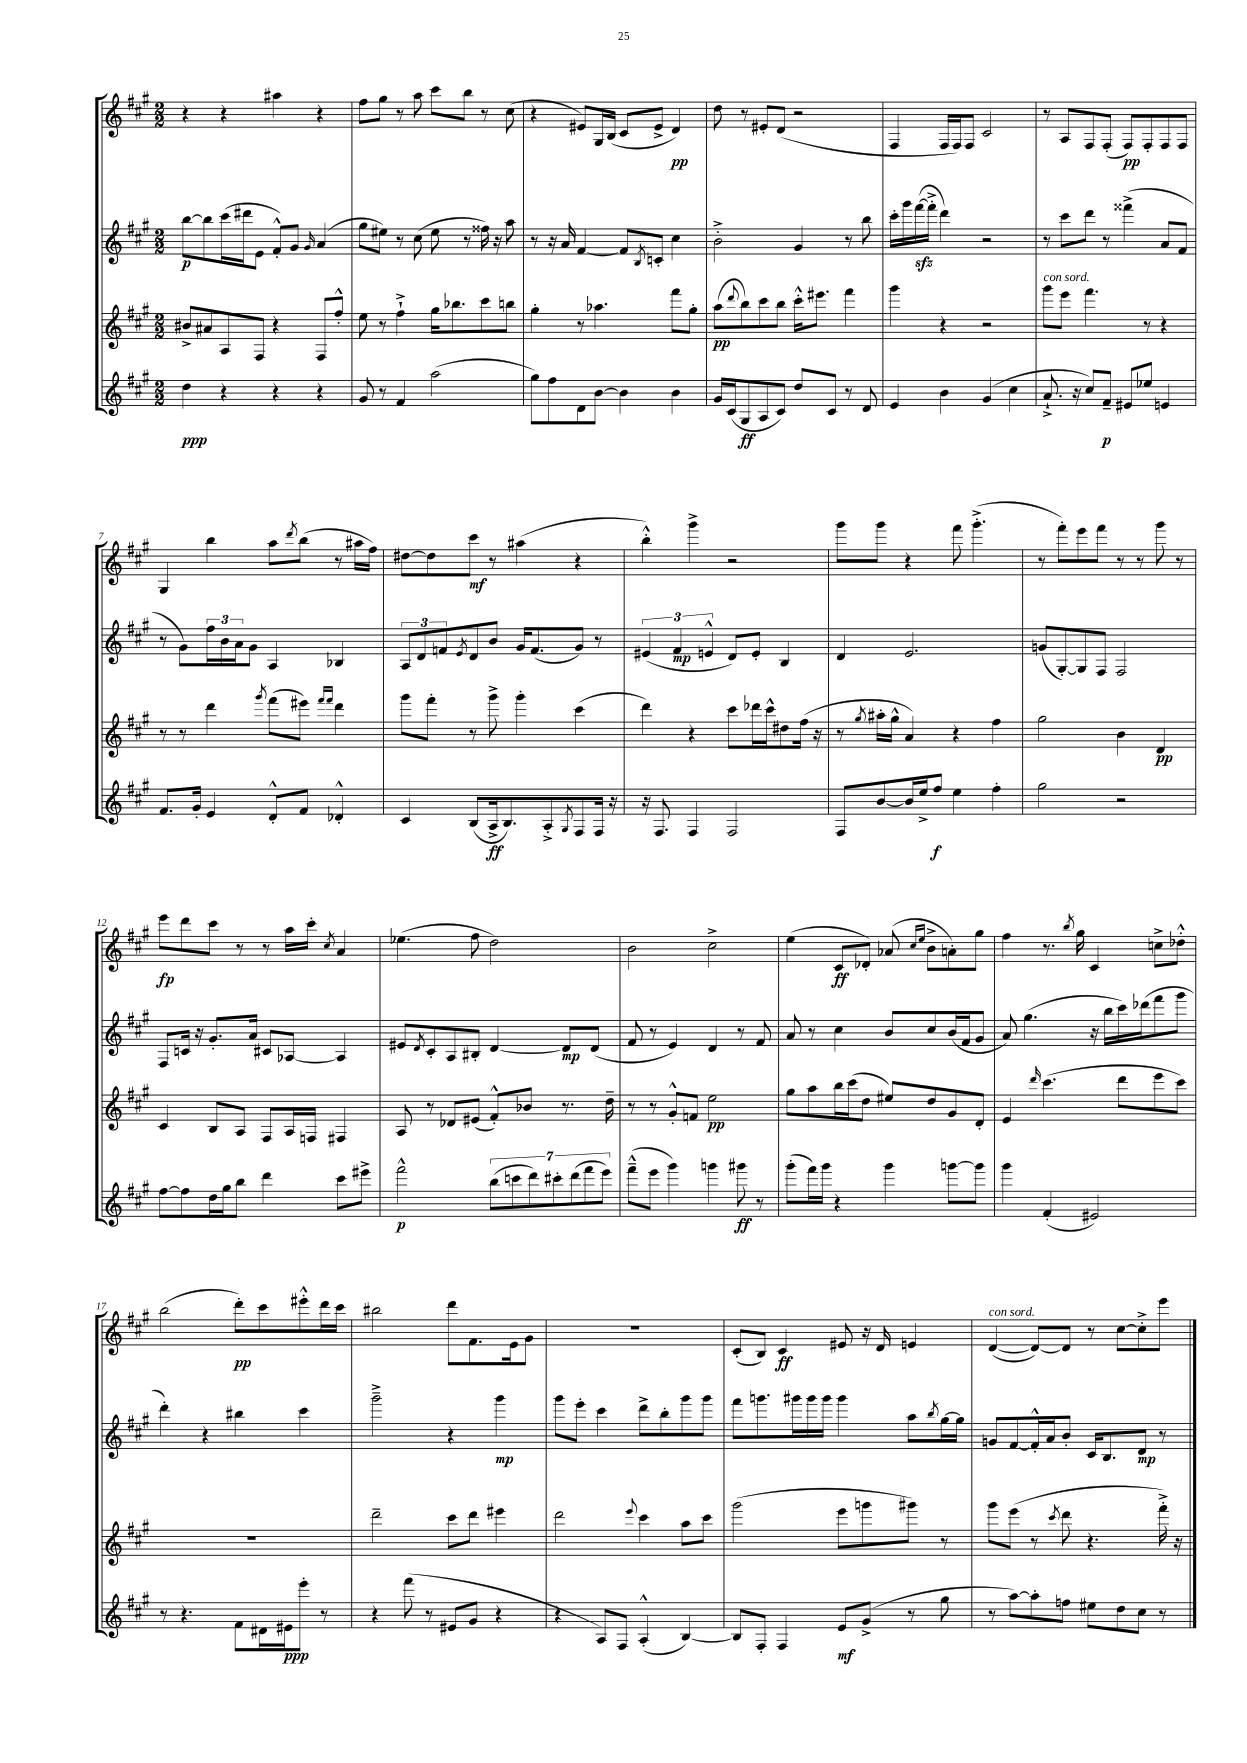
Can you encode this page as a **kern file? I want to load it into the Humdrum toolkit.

**kern	**dynam	**kern	**dynam	**kern	**dynam	**kern	**dynam
*part4	*part4	*part3	*part3	*part2	*part2	*part1	*part1
*staff4	*staff4	*staff3	*staff3	*staff2	*staff2	*staff1	*staff1
*clefG2	*	*clefG2	*	*clefG2	*	*clefG2	*
*k[f#c#g#]	*	*k[f#c#g#]	*	*k[f#c#g#]	*	*k[f#c#g#]	*
*M2/2	*	*M2/2	*	*M2/2	*	*M2/2	*
=1	=1	=1	=1	=1	=1	=1	=1
4dd\	ppp	8b#X^/L	.	[8bb\L	p	4r	.
.	.	8a#X/	.	8bb\]	.	.	.
4r	.	8A/	.	(16ccc#\L	.	4r	.
.	.	.	.	16ddd#X\J	.	.	.
.	.	8F#/J	.	8e\J	.	.	.
4r	.	4r	.	8f#'^^/L)	.	4aa#X\	.
.	.	.	.	8g#/J	.	.	.
.	.	.	.	16qqg#/	.	.	.
4r	.	8F#/L	.	(4a/	.	4r	.
.	.	8ff#'^^/J	.	.	.	.	.
=2	=2	=2	=2	=2	=2	=2	=2
8g#/	.	8ee\	.	8gg#\L	.	8ff#\L	.
8r	.	8r	.	8ee#X\J)	.	8gg#\J	.
4f#/	.	4ff#`^\	.	8r	.	8r	.
.	.	.	.	(8cc#\	.	8aa\	.
(2aa\	.	16gg#\KL	.	8ee#\	.	8ccc#\L	.
.	.	8.bb-X\	.	.	.	.	.
.	.	.	.	8r	.	8bb\J	.
.	.	8ccc#\	.	16ff##X\)	.	8r	.
.	.	.	.	16r	.	.	.
.	.	8bbn\J	.	8aa\	.	(8cc#\	.
=3	=3	=3	=3	=3	=3	=3	=3
8gg#\L)	.	4gg#'\	.	8r	.	4r	.
8ff#\	.	.	.	16r	.	.	.
.	.	.	.	16a/	.	.	.
8d\	.	8r	.	[4f#/	.	8e#X/L)	.
[8b\J	.	4.aa-X\	.	.	.	16G#/L	.
.	.	.	.	.	.	(16B/JJ	.
4b\]	.	.	.	8f#/L]	.	8c#/L	.
.	.	.	.	8qB/	.	.	.
.	.	.	.	8cn'/J	.	8e#^/J	.
4b\	.	8fff#\L	.	4cc#\	.	4d/)	pp
.	.	8gg#'\J	.	.	.	.	.
=4	=4	=4	=4	=4	=4	=4	=4
16g#/LL	.	(8aa\L	pp	2b'^\	.	8dd\	.
(16c#/J	.	.	.	.	.	.	.
.	.	8qqddd/	.	.	.	.	.
8G#/	ff	8bb\)	.	.	.	8r	.
8A/	.	8ccc#\	.	.	.	8e#X'/L	.
8c#/J)	.	8bb\J	.	.	.	(8d/J	.
8dd/L	.	16ccc#'^^\KL	.	4g#/	.	2r	.
.	.	8.eee#X\J	.	.	.	.	.
8c#/J	.	.	.	.	.	.	.
8r	.	4fff#\	.	8r	.	.	.
8d/	.	.	.	8bb\	.	.	.
=5	=5	=5	=5	=5	=5	=5	=5
4e/	.	4ggg#\	.	16ccc#'\LL	.	4F#/	.
.	.	.	.	16ggg#\	.	.	.
.	.	.	.	([16fff#zz\	.	.	.
.	.	.	.	16fff#'^\JJ]	.	.	.
4b\	.	4r	.	4ddd\)	.	16F#/LL	.
.	.	.	.	.	.	16F#/J)	.
.	.	.	.	.	.	8F#/J	.
(4g#/	.	2r	.	2r	.	2c#/	.
4cc#\	.	.	.	.	.	.	.
=6	=6	=6	=6	=6	=6	=6	=6
!	!	!LO:TX:a:i:t=con sord.	!	!	!	!	!
8.a`^/	.	8ggg#\L	.	8r	.	8r	.
.	.	8eee\J	.	8ccc#\L	.	8A/L	.
16r	.	.	.	.	.	.	.
8cc#/L)	.	4.fff#\	.	8ddd\J	.	8F#/	.
8f#~/J	p	.	.	8r	.	(8F#'/J	.
8e#X/L	.	.	.	(4fff##X^\	.	8F#/L)	pp
8ee-X/J	.	8r	.	.	.	8F#'/	.
4en/	.	4r	.	8a/L	.	8F#/	.
.	.	.	.	8f#/J	.	8F#/J	.
!!LO:LB:g=z
=7	=7	=7	=7	=7	=7	=7	=7
8.f#/L	.	8r	.	8r	.	4G#/	.
.	.	8r	.	8g#\L)	.	.	.
16g#'/Jk	.	.	.	.	.	.	.
4e/	.	4ddd\	.	24ff#\L	.	4bb\	.
.	.	.	.	24b\	.	.	.
.	.	.	.	24a\J	.	.	.
.	.	.	.	8g#\J	.	.	.
.	.	8qggg#/	.	.	.	.	.
8d'^^/L	.	(8fff#\L	.	4A/	.	8aa\L	.
.	.	.	.	.	.	8qddd/	.
8f#/J	.	8eee#X\J)	.	.	.	(8bb\J	.
.	.	16qqfff#/LL	.	.	.	.	.
.	.	16qqfff#/JJ	.	.	.	.	.
4d-X'^^/	.	4ddd\	.	4B-X/	.	8r	.
.	.	.	.	.	.	16aa#X\LL	.
.	.	.	.	.	.	16ff#\JJ)	.
=8	=8	=8	=8	=8	=8	=8	=8
4c#/	.	8ggg#\L	.	12A/L	.	[8dd#X\L	.
.	.	.	.	12d/	.	.	.
.	.	8fff#'\J	.	.	.	8dd#\]	.
.	.	.	.	12fn/	.	.	.
.	.	.	.	8qe/	.	.	.
(8B/L	.	8r	.	8d/	.	8ccc#\J	mf
16A^/k	ff	8ggg#^\	.	8b/J	.	8r	.
8.B/)	.	.	.	.	.	.	.
.	.	4ggg#'\	.	16g#/KL	.	(4aa#X\	.
.	.	.	.	(8.f/	.	.	.
8A'^/	.	.	.	.	.	.	.
8qG#/	.	.	.	.	.	.	.
8F#/	.	(4ccc#\	.	8g#/J)	.	4r	.
16F#/Jk	.	.	.	8r	.	.	.
16r	.	.	.	.	.	.	.
=9	=9	=9	=9	=9	=9	=9	=9
16r	.	4ddd\)	.	(6e#X/	.	4bb'^^\)	.
8.F#/	.	.	.	.	.	.	.
.	.	.	.	6f#/	mp	.	.
4F#/	.	4r	.	.	.	4ggg#^\	.
.	.	.	.	6en^^/	.	.	.
2F#/	.	8ccc#\L	.	8d/L)	.	2r	.
.	.	16ddd-X\L	.	8e'/J	.	.	.
.	.	16ccc#^^\J	.	.	.	.	.
.	.	8dd#X\	.	4B/	.	.	.
.	.	(16ff#\Jk	.	.	.	.	.
.	.	16r	.	.	.	.	.
=10	=10	=10	=10	=10	=10	=10	=10
8F#/L	.	8r	.	4d/	.	8ggg#\L	.
.	.	8qgg#/	.	.	.	.	.
[8b/	.	16aa#X'\LL	.	.	.	8ggg#\J	.
.	.	16gg#^^\JJ	.	.	.	.	.
16b/L]	.	4a/)	.	2.e/	.	4r	.
16ee^/J	.	.	.	.	.	.	.
8ff#/J	f	.	.	.	.	.	.
4ee\	.	4r	.	.	.	8fff#\	.
.	.	.	.	.	.	(4.ggg#'^\	.
4ff#'\	.	4ff#\	.	.	.	.	.
=11	=11	=11	=11	=11	=11	=11	=11
2gg#\	.	2gg#\	.	(8gn/L	.	8r	.
.	.	.	.	[8G#'/)	.	8fff#'\L)	.
.	.	.	.	8G#/]	.	8eee\	.
.	.	.	.	8F#/J	.	8fff#\J	.
2r	.	4b\	.	2F#/	.	8r	.
.	.	.	.	.	.	8r	.
.	.	4d/	pp	.	.	8ggg#\	.
.	.	.	.	.	.	8r	.
!!LO:LB:g=z
=12	=12	=12	=12	=12	=12	=12	=12
[8ff#\L	.	4c#/	.	8F#/L	.	8eee\L	fp
8ff#\]	.	.	.	16cn/Jk	.	8ddd\	.
.	.	.	.	16r	.	.	.
16dd\L	.	8B/L	.	8.g#'/L	.	8ccc#\J	.
16gg#\J	.	.	.	.	.	.	.
8bb\J	.	8A/J	.	.	.	8r	.
.	.	.	.	16a/Jk	.	.	.
4ddd\	.	8F#/L	.	8c#X/L	.	8r	.
.	.	16A/L	.	[8A-X/J	.	16aa\LL	.
.	.	16Fn/JJ	.	.	.	16ccc#'\JJ	.
.	.	.	.	.	.	8qcc#/	.
8ccc#\L	.	4F#X/	.	4A-/]	.	4a/	.
8eee#X^\J	.	.	.	.	.	.	.
=13	=13	=13	=13	=13	=13	=13	=13
2fff#^^\	p	8A/	.	8e#X/L	.	(4.ee-X\	.
.	.	.	.	8qd/	.	.	.
.	.	8r	.	8c#'/	.	.	.
.	.	8d-X/L	.	8A/	.	.	.
.	.	(8e#X/J	.	8B#X'/J	.	8ff#\	.
(14bb\L	.	8f#'^^/L)	.	[4d/	.	2dd\)	.
14cccn\	.	.	.	.	.	.	.
.	.	8b-X/J	.	.	.	.	.
14ddd\)	.	.	.	.	.	.	.
14ccc#X'\	.	.	.	.	.	.	.
.	.	8.r	.	8d/L]	mp	.	.
(14ddd\	.	.	.	.	.	.	.
14fff#\	.	.	.	.	.	.	.
.	.	.	.	(8d/J	.	.	.
14eee\J)	.	.	.	.	.	.	.
.	.	16dd~\	.	.	.	.	.
=14	=14	=14	=14	=14	=14	=14	=14
(8fff#~^^\L	.	8r	.	8f#/	.	2b\	.
8eee\J	.	8r	.	8r	.	.	.
4ggg#\)	.	8g#'^^/L	.	4e/)	.	.	.
.	.	8fn/J	.	.	.	.	.
4gggn\	.	2ee\	pp	4d/	.	2cc#^\	.
8ggg#X\	ff	.	.	8r	.	.	.
8r	.	.	.	8f#/	.	.	.
=15	=15	=15	=15	=15	=15	=15	=15
(8ggg#'\L	.	8gg#\L	.	8a/	.	(4ee\	.
16fff#\L)	.	8aa\	.	8r	.	.	.
16ggg#\JJ	.	.	.	.	.	.	.
4r	.	16bb\L	.	4cc#\	.	8c#/L	ff
.	.	(16ccc#\J	.	.	.	.	.
.	.	8dd\J	.	.	.	8d-X'/J)	.
4ggg#\	.	8ee#X/L)	.	8b/L	.	(8a-X/	.
.	.	.	.	.	.	16qqcc#/LL	.
.	.	.	.	.	.	16qqee/JJ	.
.	.	8dd/	.	8cc#/	.	8b^\L	.
[8gggn\L	.	8g#/	.	(16b/L	.	8an'\)	.
.	.	.	.	16f#/J	.	.	.
8ggg\J]	.	8d'/J	.	8g#/J	.	8gg#\J	.
=16	=16	=16	=16	=16	=16	=16	=16
4ggg#\	.	4e/	.	8a/)	.	4ff#\	.
.	.	.	.	(4.gg#\	.	.	.
.	.	16qqddd/	.	.	.	.	.
(4f#'/	.	(4.ccc#\	.	.	.	8.r	.
.	.	.	.	.	.	8qbb/	.
.	.	.	.	.	.	16gg#\	.
2e#X/)	.	.	.	16r	.	4c#/	.
.	.	.	.	16bb\LL	.	.	.
.	.	8ddd\L	.	16ccc#\)	.	.	.
.	.	.	.	(16ddd-X\J	.	.	.
.	.	8eee\	.	8fff#\	.	8ccn^\L	.
.	.	8ccc#\J)	.	8ggg#\J	.	8dd-X'^^\J	.
!!LO:LB:g=z
=17	=17	=17	=17	=17	=17	=17	=17
8r	.	1r	.	4ddd'\)	.	(2bb\	.
4.r	.	.	.	.	.	.	.
.	.	.	.	4r	.	.	.
8f#\L	.	.	.	4bb#X\	.	8ddd'\L)	pp
16d#X\L	.	.	.	.	.	8ccc#\	.
16e#X\J	ppp	.	.	.	.	.	.
8eee'\J	.	.	.	4ccc#\	.	8eee#X'^^\	.
8r	.	.	.	.	.	16ddd\L	.
.	.	.	.	.	.	16ccc#\JJ	.
=18	=18	=18	=18	=18	=18	=18	=18
4r	.	2ddd~\	.	2ggg#~^\	.	2bb#X\	.
(8fff#\	.	.	.	.	.	.	.
8r	.	.	.	.	.	.	.
8e#X/L	.	8ccc#\L	.	4r	.	8ddd\L	.
8g#/J	.	8ddd\J	.	.	.	8.f#\	.
4r	.	4eee#X\	.	4ggg#\	mp	.	.
.	.	.	.	.	.	16e\k	.
.	.	.	.	.	.	8g#\J	.
=19	=19	=19	=19	=19	=19	=19	=19
4r	.	2ddd\	.	8ggg#\L	.	1r	.
.	.	.	.	8eee'\J	.	.	.
8A/L)	.	.	.	4ccc#\	.	.	.
8F#/J	.	.	.	.	.	.	.
.	.	8qqeee/	.	.	.	.	.
(4A'^^/	.	4ccc#\	.	8ddd^\L	.	.	.
.	.	.	.	8bb'\	.	.	.
[4B/)	.	8aa\L	.	8ggg#\	.	.	.
.	.	8ccc#\J	.	8ggg#\J	.	.	.
=20	=20	=20	=20	=20	=20	=20	=20
8B/L]	.	(2ggg#\	.	8fff#\L	.	(8c#'/L	.
8F#'/J	.	.	.	8.gggn\	.	8B/J)	.
4F#/	.	.	.	.	.	4c#/	ff
.	.	.	.	16ggg#X\L	.	.	.
.	.	.	.	16ggg#\	.	.	.
.	.	.	.	16ggg#\JJ	.	.	.
8e/L	mf	8eee\L	.	4ggg#\	.	8e#X/	.
(8g#^/J	.	8gggn\	.	.	.	16r	.
.	.	.	.	.	.	16d/	.
8r	.	8ggg#X\J)	.	8aa\L	.	4en/	.
.	.	.	.	8qbb/	.	.	.
8gg#\	.	8r	.	[16gg#\L	.	.	.
.	.	.	.	16gg#\JJ]	.	.	.
=21	=21	=21	=21	=21	=21	=21	=21
!	!	!	!	!	!	!LO:TX:a:i:t=con sord.	!
8r	.	8ggg#\L	.	8gn/L	.	([4d/	.
[8aa\L)	.	(8eee\J	.	[8f#/	.	.	.
8aa'\]	.	8r	.	16f#'^^/L]	.	8d/L_)	.
.	.	.	.	16a/J	.	.	.
.	.	8qccc#/	.	.	.	.	.
8ffn\J	.	8ddd\	.	8b'/J	.	8d/J]	.
8ee#X\L	.	4.r	.	16c#/KL	.	8r	.
.	.	.	.	8.B/	.	.	.
8dd\	.	.	.	.	.	[8cc#\L	.
8cc#\J	.	.	.	8d/J	mp	8cc#'^\]	.
8r	.	16fff#'^\)	.	8r	.	8eee\J	.
.	.	16r	.	.	.	.	.
==	==	==	==	==	==	==	==
*-	*-	*-	*-	*-	*-	*-	*-
